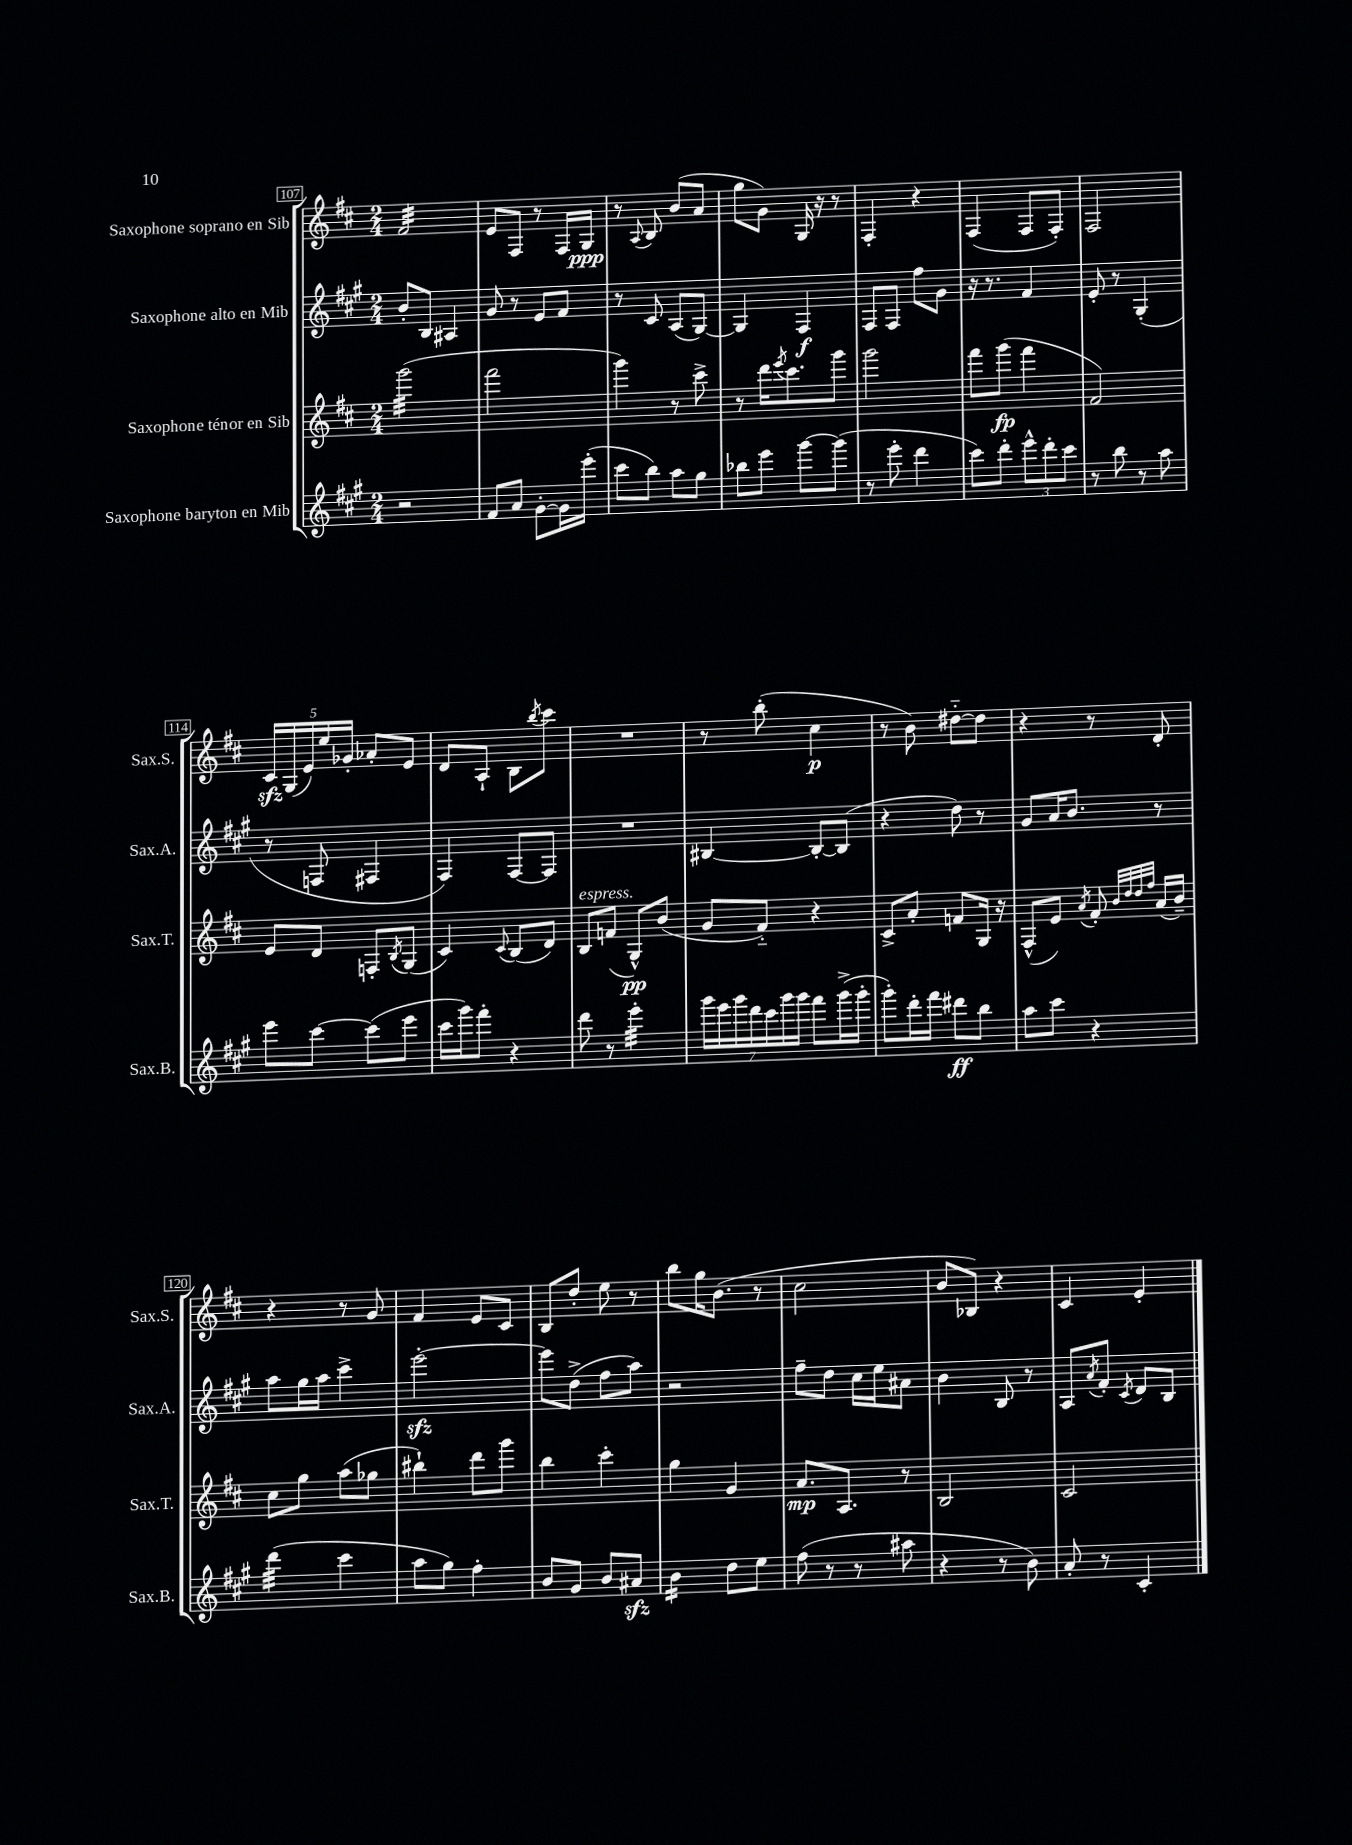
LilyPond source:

<<
\new StaffGroup <<
\new Staff = "s0" \with { instrumentName = "Saxophone soprano en Sib" shortInstrumentName = "Sax.S." } {
    \clef treble \key d \major \numericTimeSignature \time 2/4
    fis'2:32 |
    e'8 fis8 r8 fis16 g16\ppp |
    r8 \appoggiatura { a8 } b8 b'8( a'8 |
    g''8 g'8) g16 r16 r8 |
    fis4-. r4 |
    fis4( fis8 fis8-.) |
    fis2 |
    \tuplet 5/4 { cis'16\sfz g16( e'16) e''16 ges'16-. } aes'8-. e'8 |
    d'8 a8-! b8 \acciaccatura { b''8 } cis'''8 |
    R2 |
    r8 b''8-.( cis''4\p |
    r8 b'8) dis''8~-_ dis''8 |
    r4 r8 d'8-. |
    r4 r8 g'8 |
    fis'4 e'8 cis'8 |
    b8 d''8-. e''8 r8 |
    b''8 g''16 b'8.( r8 |
    cis''2 |
    b'8 bes8) r4 |
    cis'4 e'4-. \bar "|." |
}
\new Staff = "s1" \with { instrumentName = "Saxophone alto en Mib" shortInstrumentName = "Sax.A." } {
    \clef treble \key a \major \numericTimeSignature \time 2/4
    b'8-. b8 ais4 |
    gis'8 r8 e'8 fis'8 |
    r8 cis'8 a8( gis8~) |
    gis4 fis4\f |
    fis8 fis8 fis''8 gis'8 |
    r16 r8. fis'4 |
    e'8-. r8 gis4-.( |
    r8 f8 fis4 |
    fis4) fis8~ fis8 |
    R2 |
    bis4~ bis8~-. bis8( |
    r4 d''8) r8 |
    gis'8 a'16 b'8. r8 |
    a''8 gis''16 a''16 cis'''4-> |
    e'''2~-.\sfz |
    e'''8 d''8->( fis''8 a''8) |
    r2 |
    fis''8-- d''8 cis''16 e''16 ais'8 |
    b'4 b8 r8 |
    a8 \acciaccatura { a'8 } fis'8-. \acciaccatura { cis'8 } d'8 b8 \bar "|." |
}
\new Staff = "s2" \with { instrumentName = "Saxophone ténor en Sib" shortInstrumentName = "Sax.T." } {
    \clef treble \key d \major \numericTimeSignature \time 2/4
    g'''2:32( |
    fis'''2 |
    g'''4) r8 cis'''8-> |
    r8 d'''16 \acciaccatura { e'''8 } cis'''8. g'''8 |
    g'''2 |
    fis'''8 g'''8\fp( fis'''4 |
    fis'2) |
    e'8 d'8 f8-. \acciaccatura { b8 } g8( |
    cis'4) \appoggiatura { cis'8 } b8( d'8) |
    b8^\markup { \italic "espress." } f'8( g8-^\pp) b'8( |
    g'8 fis'8-_) r4 |
    cis'8-> a'8-. f'8 g16 r16 |
    fis8-^( e'8) \acciaccatura { a'8 } fis'8-. \grace { b'32 d''32 d''32 fis''32 } a'16( b'16--) |
    cis''8 g''8 a''8( ges''8 |
    bis''4-!) d'''8 g'''8 |
    b''4 cis'''4-. |
    g''4 g'4 |
    a'8.\mp a8. r8 |
    b2 |
    cis'2 \bar "|." |
}
\new Staff = "s3" \with { instrumentName = "Saxophone baryton en Mib" shortInstrumentName = "Sax.B." } {
    \clef treble \key a \major \numericTimeSignature \time 2/4
    r2 |
    fis'8 a'8 gis'8~-. gis'16 e'''16-.( |
    cis'''8 b''8) a''8 gis''8 |
    bes''8 e'''8 gis'''8~ gis'''8( |
    r8 e'''8-. d'''4 |
    cis'''8) d'''8-. \tuplet 3/2 { e'''8-^ d'''8-. cis'''8 } |
    r8 b''8 r8 a''8 |
    e'''8 cis'''8~ cis'''8( e'''8 |
    cis'''16 gis'''16) fis'''8-. r4 |
    d'''8 r8 e'''4:32-. |
    \tuplet 7/4 { gis'''16 e'''16 gis'''16 d'''16 cis'''16 gis'''16 gis'''16 } fis'''8 gis'''16->( gis'''16-. |
    gis'''8-.) d'''16-. fis'''16 dis'''8\ff b''8 |
    a''8 cis'''8 r4 |
    d'''4:32( cis'''4 |
    a''8 gis''8) fis''4-. |
    b'8 gis'8 b'8 ais'8\sfz |
    b'4:16 d''8 e''8 |
    fis''8( r8 r8 ais''8 |
    r4 r8 b'8) |
    a'8-. r8 cis'4-. \bar "|." |
}
>>
>>
\layout { \context { \Score currentBarNumber = #107 \override BarNumber.stencil = #(make-stencil-boxer 0.1 0.3 ly:text-interface::print) } }
